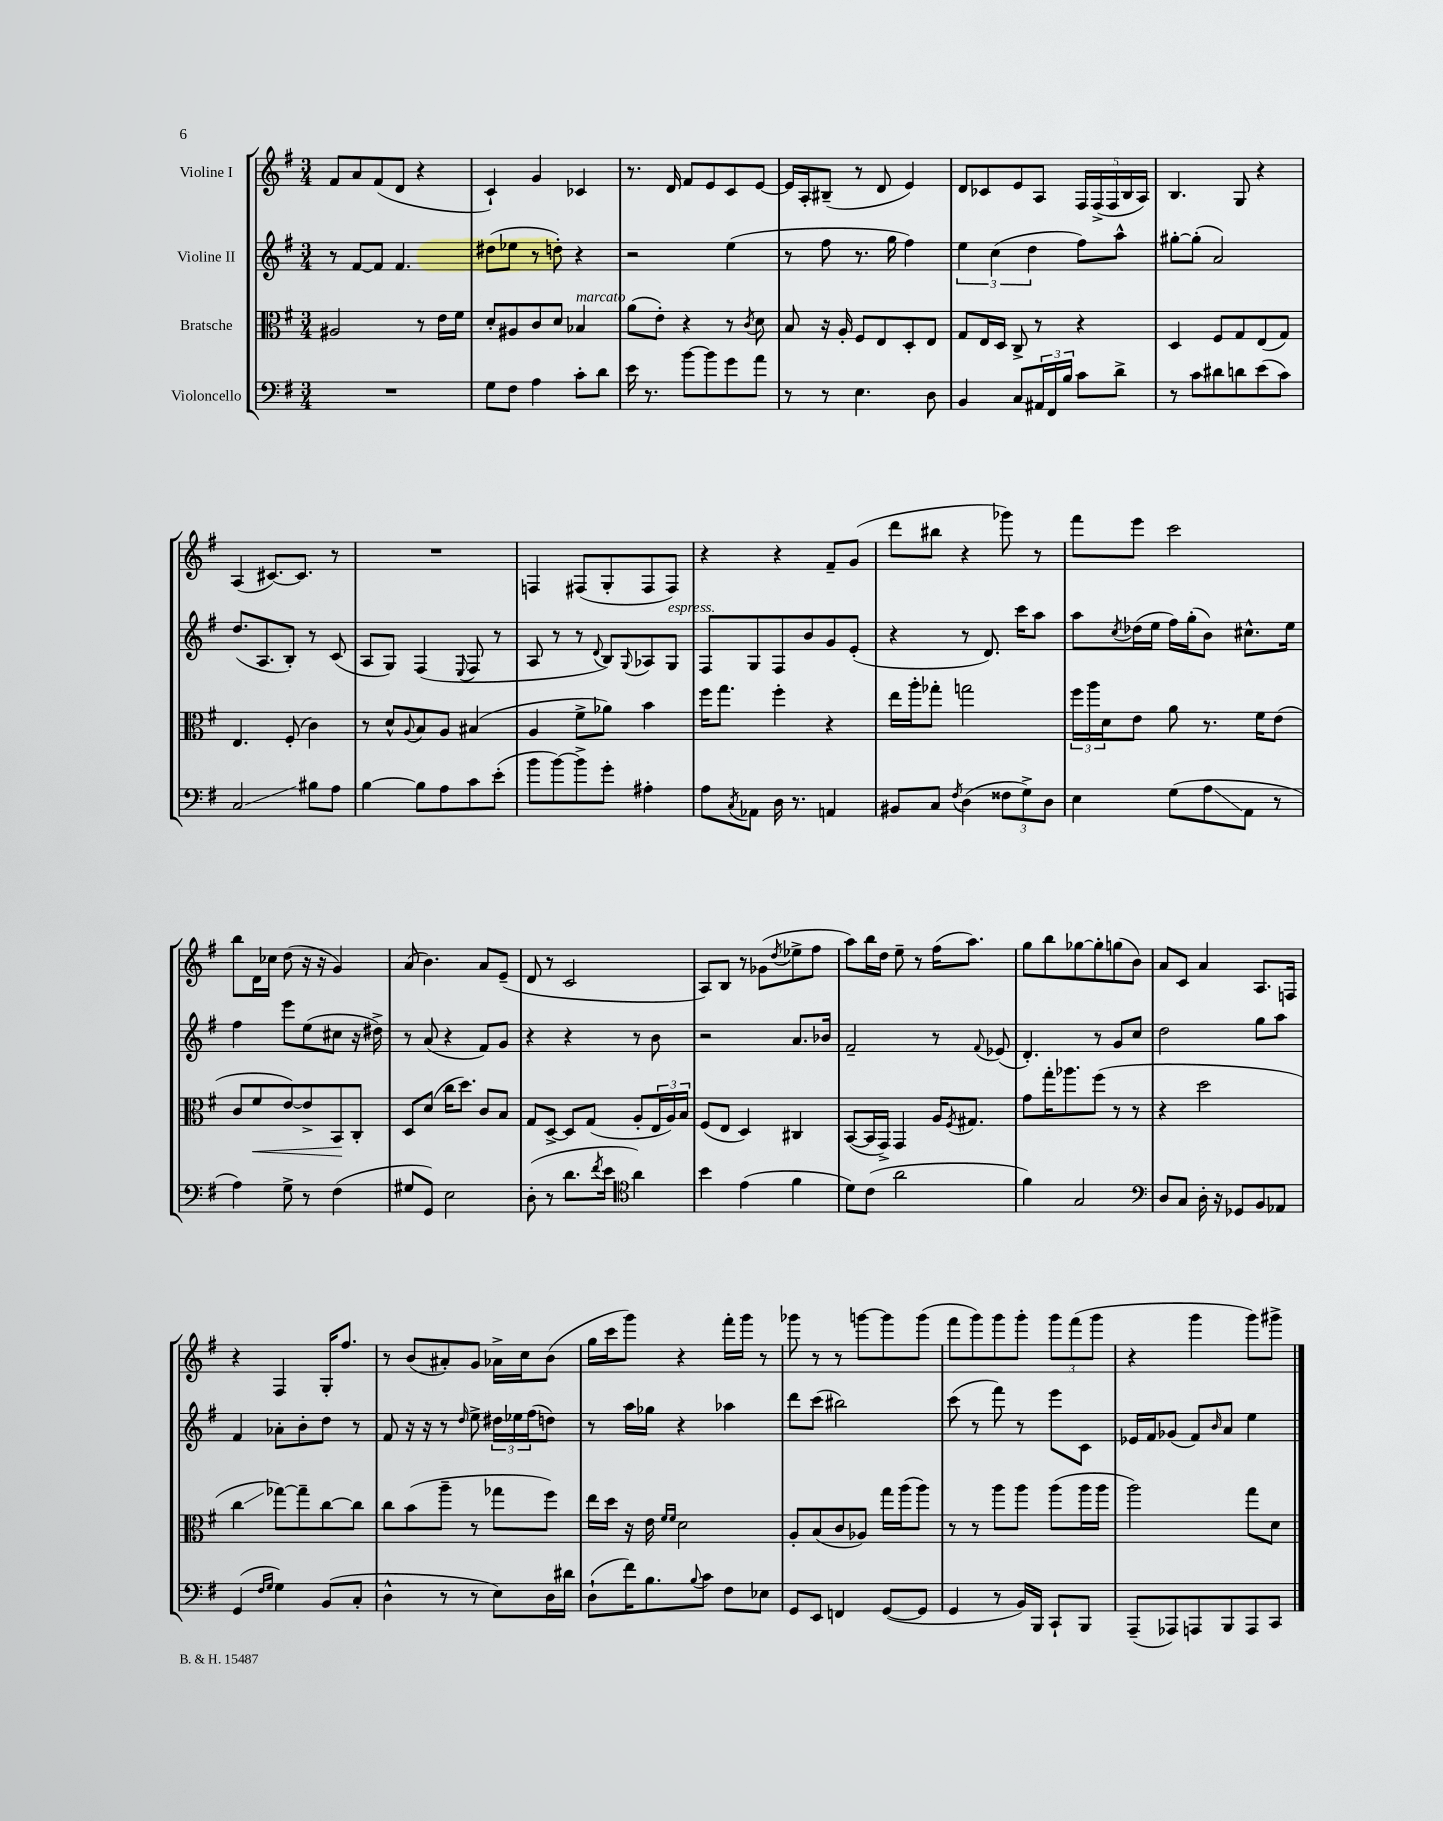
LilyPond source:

<<
\new StaffGroup <<
\new Staff = "s0" \with { instrumentName = "Violine I" } {
    \clef treble \key g \major \numericTimeSignature \time 3/4
    fis'8 a'8 fis'8( d'8 r4 |
    c'4-!) g'4 ces'4 |
    r8. d'16 fis'8 e'8 c'8 e'8~ |
    e'16 a16-. bis8--( r8 d'8 e'4) |
    d'8 ces'8 e'8 a8 \tuplet 5/4 { fis16 fis16->( fis16 b16 a16) } |
    b4. g8 r4 |
    a4( cis'8.~) cis'8. r8 |
    R2. |
    f4 fis8( g8-. fis8 fis8) |
    r4 r4 fis'8-- g'8( |
    d'''8 bis''8 r4 ges'''8) r8 |
    fis'''8 e'''8 c'''2 |
    b''8 d'16 ces''16 d''8( r16 r16 g'4) |
    a'8( b'4.) a'8 e'8--( |
    d'8 r8 c'2 |
    a8) b8 r8 ges'8( \acciaccatura { d''8 } ees''8-> fis''8 |
    a''8) b''16 d''16 e''8-- r8 fis''16( a''8.) |
    g''8 b''8 ges''8~ ges''8-. g''8( b'8) |
    a'8 c'8 a'4 a8. f16 |
    r4 fis4 g16-. fis''8. |
    r8 b'8( ais'8-.) g'8 aes'16-> c''16 b'8( |
    g''16 c'''16 g'''8) r4 fis'''16-. g'''16 r8 |
    ges'''8 r8 r8 g'''8~ g'''8 g'''8( |
    fis'''8 g'''8) g'''8 g'''8-. \tuplet 3/2 { g'''8 fis'''8( g'''8 } |
    r4 g'''4 g'''8) gis'''8-> \bar "|." |
}
\new Staff = "s1" \with { instrumentName = "Violine II" } {
    \clef treble \key g \major \numericTimeSignature \time 3/4
    r8 fis'8~ fis'8 fis'4. |
    dis''8( ees''8 r8 d''8-.) r4 |
    r2 e''4( |
    r8 fis''8 r8. g''16 fis''4) |
    \tuplet 3/2 { e''4 c''4( d''4 } fis''8) a''8-^ |
    gis''8~-. gis''8-.( a'2) |
    d''8.( a8. b8-.) r8 c'8( |
    a8 g8) fis4( \appoggiatura { e8 } fis8 r8 |
    a8 r8 r8 \appoggiatura { d'8 } b8) \appoggiatura { g8 } aes8 g8^\markup { \italic "espress." } |
    fis8 g8 fis8 b'8 g'8 e'8-.( |
    r4 r8 d'8.) c'''16 a''8 |
    a''8 \acciaccatura { c''8 } des''16( e''16 fis''16) g''16-.( b'8) cis''8.-^ e''16 |
    fis''4 e'''8 e''8( cis''8 r16 dis''16->) |
    r8 a'8( r4 fis'8) g'8 |
    r4 r4 r8 b'8 |
    r2 a'8. bes'16 |
    fis'2-- r8 \appoggiatura { fis'8 } ees'8( |
    d'4.-.) r8 g'8 c''8 |
    d''2 g''8 a''8 |
    fis'4 aes'8-. b'8-. d''8 r8 |
    fis'8 r16 r16 r8 \grace { d''16 } e''8-> \tuplet 3/2 { dis''16 ees''16 fis''16( } d''8) |
    r8 a''16 ges''16 r4 aes''4 |
    d'''8 c'''8( bis''2) |
    c'''8( r8 fis'''8) r8 e'''8 c'8 |
    ees'16 fis'16 ges'8( fis'8) \grace { b'16 } a'8 e''4 \bar "|." |
}
\new Staff = "s2" \with { instrumentName = "Bratsche" } {
    \clef alto \key g \major \numericTimeSignature \time 3/4
    ais2 r8 e'16 fis'16 |
    d'8-. ais8 c'8 d'8 bes4^\markup { \italic "marcato" } |
    a'8( e'8-.) r4 r8 \acciaccatura { c'8 } d'8 |
    b8 r16 a16-. fis8 e8 d8-. e8 |
    g8 e16 d16 c8-> r8 r4 |
    d4 fis8 g8 e8( g8) |
    e4. fis8-.( c'4) |
    r8 d'8-^ \appoggiatura { a8 } b8 a8 bis4( |
    a4 fis'8-> aes'8) b'4 |
    fis''16 g''8. fis''4-. r4 |
    e''16 a''16-. ges''8-. g''2 |
    \tuplet 3/2 { fis''16 a''16 d'16 } e'8 a'8 r8. fis'16 e'8( |
    c'8 fis'8\< e'8~) e'8-> b,8\! c8-. |
    d8 d'8( c''16 d''8.) c'8 b8 |
    g8 d8~-> d8 g8( a8-. \tuplet 3/2 { e16 a16) b16 } |
    fis8( e8 d4) cis4 |
    b,8~( b,16 g,16->) g,4 a16 \acciaccatura { fis8 } gis8. |
    g'8 g''16-. aes''8. fis''8( r8 r8 |
    r4 d''2 |
    c''4\glissando ges''8~) ges''8-- c''8~ c''8 |
    c''8 b'8( a''8-- r8 ges''8 fis''8) |
    e''16 d''16 r16 e'16 \grace { fis'16 fis'16 } d'2 |
    a8-. b8( c'8 aes8) g''16 a''16( a''8) |
    r8 r8 a''8 a''8 a''8( a''16 a''16 |
    a''2) g''8 d'8 \bar "|." |
}
\new Staff = "s3" \with { instrumentName = "Violoncello" } {
    \clef bass \key g \major \numericTimeSignature \time 3/4
    R2. |
    g8 fis8 a4 c'8-. d'8 |
    e'16 r8. b'8~ b'8 g'8 a'8 |
    r8 r8 e4. d8 |
    b,4 c8 \tuplet 3/2 { ais,16 fis,16 b16 } c'8 d'8-> |
    r8 c'8 dis'8 d'8 e'8( c'8) |
    c2\glissando bis8 a8 |
    b4~ b8 a8 c'8 e'8-.( |
    b'8 b'8~) b'8-> g'8-. ais4-. |
    a8 \acciaccatura { c8 } aes,8 d16 r8. a,4 |
    bis,8 c8 \acciaccatura { fis8 } d4( \tuplet 3/2 { fisis8 g8->) d8 } |
    e4 g8( a8\glissando a,8 r8 |
    a4) g8-> r8 fis4( |
    gis8 g,8) e2 |
    d8-.( r8 d'8. \acciaccatura { fis'8 } e'16 \clef tenor a'4) |
    b'4 e'4( fis'4 |
    d'8) c'8( a'2 |
    fis'4) g2 |
    \clef bass d8 c8 d16-. r16 ges,8 b,8 aes,8 |
    g,4( \grace { fis16 g16 } g4) b,8( c8-. |
    d4-^ r8 r8 e8) d16 dis'16 |
    d8-!( fis'16) b8. \appoggiatura { b8 } c'8 fis8 ees8 |
    g,8 e,8 f,4 g,8~( g,8 |
    g,4 r8 b,16) b,,16 c,8-! b,,8 |
    a,,8--( aes,,8) a,,8 b,,8 a,,8 c,8 \bar "|." |
}
>>
>>
\layout { \context { \Score \remove "Bar_number_engraver" } }
